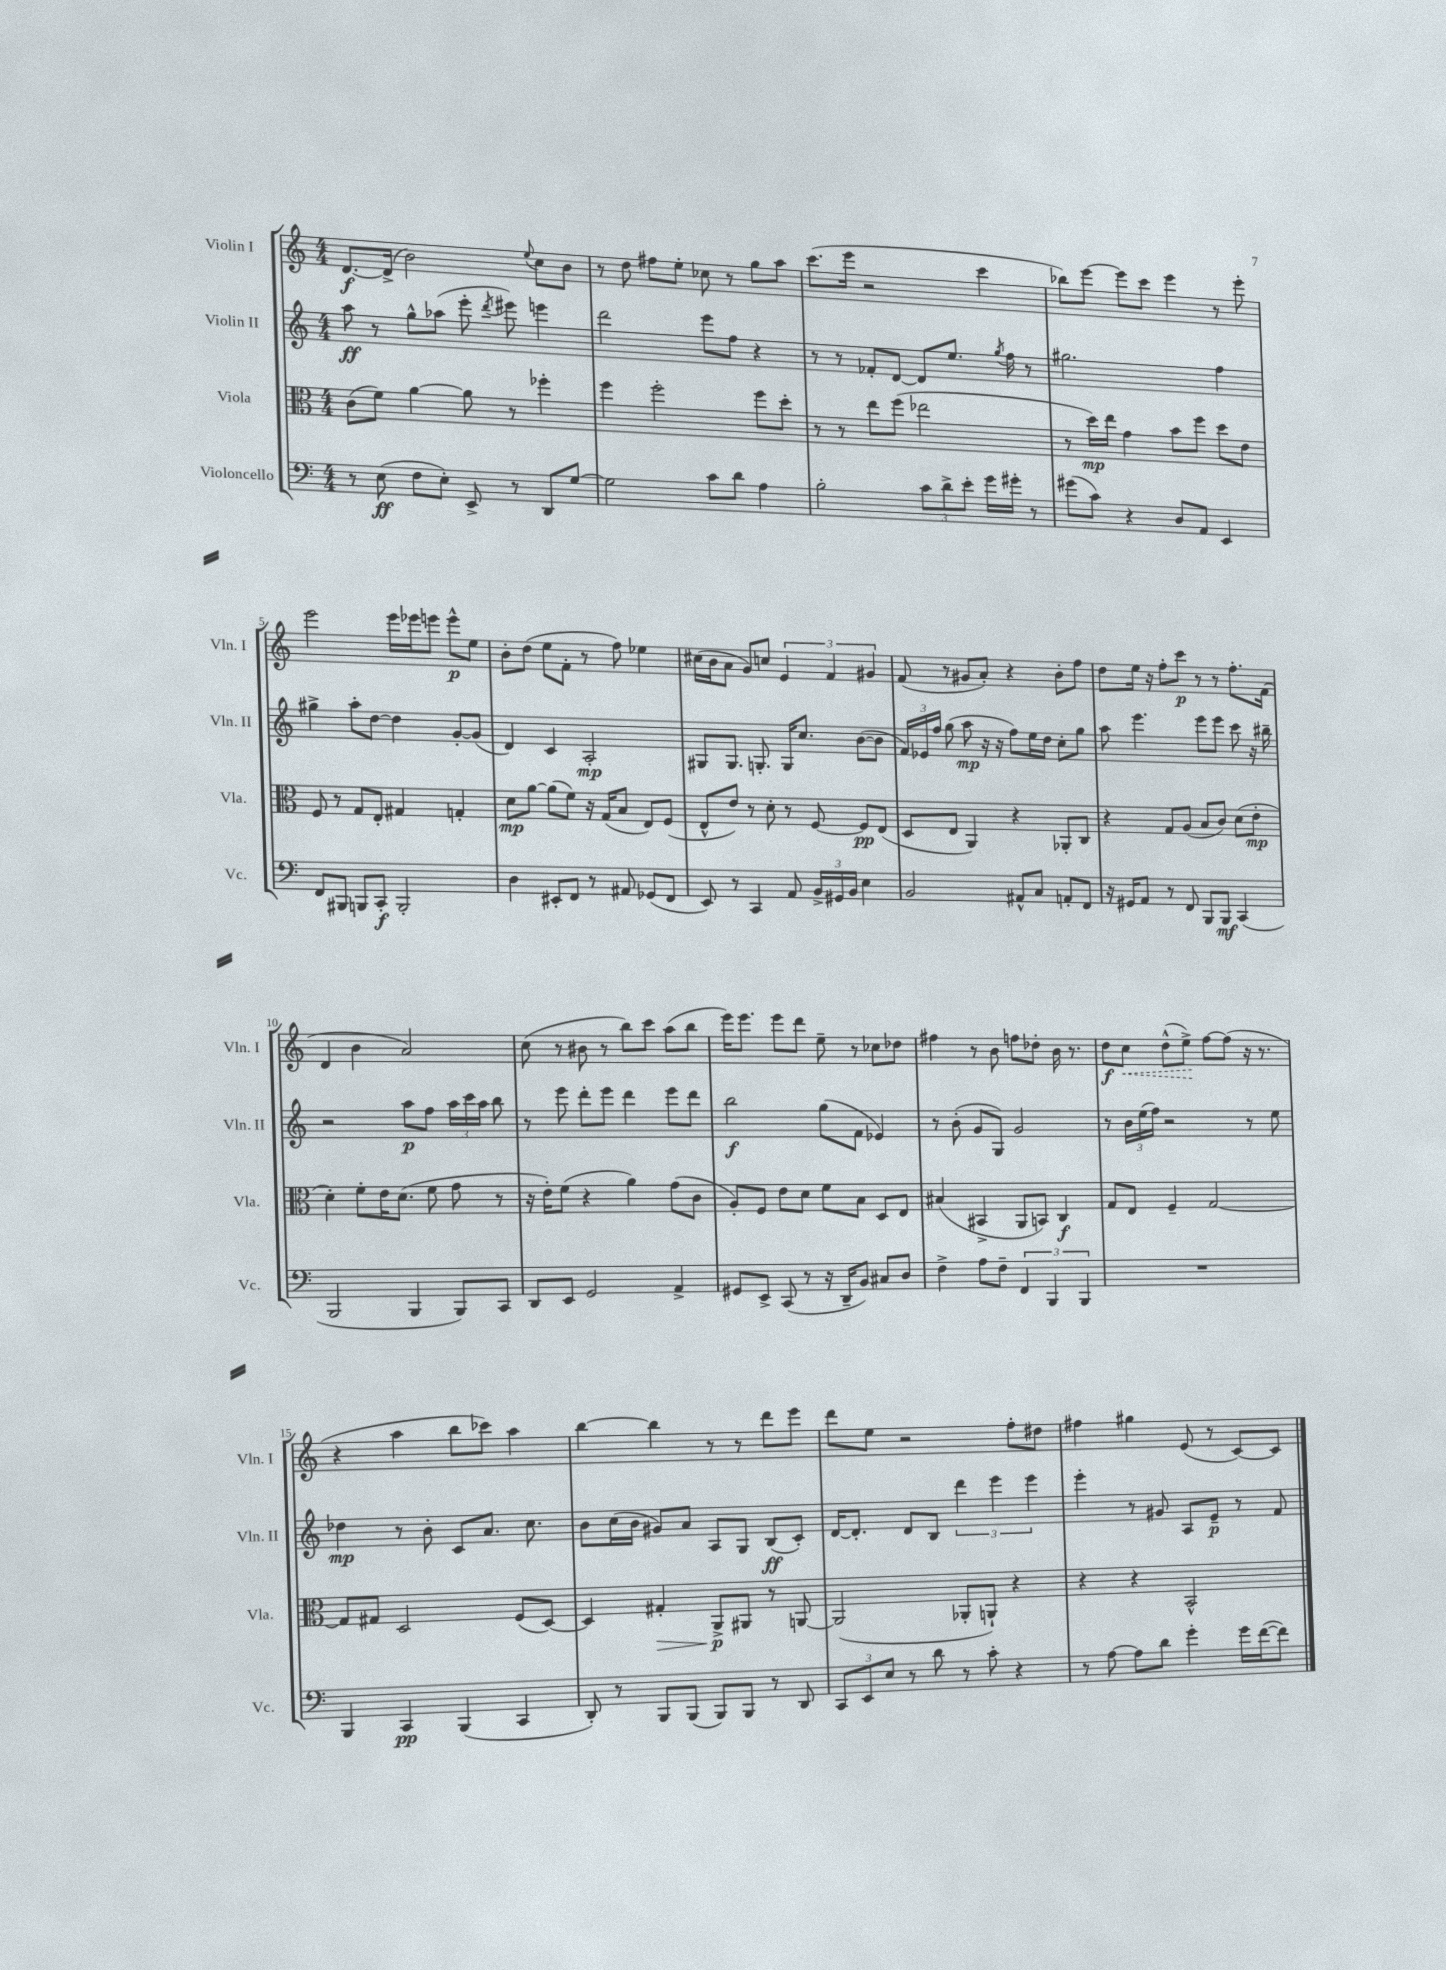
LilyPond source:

<<
\new StaffGroup <<
\new Staff = "s0" \with { instrumentName = "Violin I" shortInstrumentName = "Vln. I" } {
    \clef treble \key c \major \numericTimeSignature \time 4/4
    \autoBeamOff d'8.[~\f d'16]->( b'2) \appoggiatura { e''8 } c''8[ b'8] |
    r8 d''8 fis''8[ e''8]-. ces''8 r8 g''8[ a''8] |
    c'''8.[( e'''16] r2 c'''4 |
    bes''8[) e'''8]~ e'''8[ c'''8] e'''4 r8 e'''8-. |
    e'''2 e'''16[ ees'''16 e'''8] e'''8[-^\p e''8] |
    b'8[-. d''8]( e''8[ f'8]-. r8 f''8) ees''4 |
    cis''16[( b'16 a'8] g'8[) c''8] \tuplet 3/2 { e'4 f'4 gis'4 } |
    f'8( r8 gis'8[ a'8]-.) r4 b'8[-. f''8] |
    d''8[ e''16] r16 f''8[-. c'''8]\p r8 r8 f''8.[-. f'16]( |
    d'4 b'4 a'2) |
    c''8( r8 bis'8 r8 b''8[) c'''8] a''8[( b''8] |
    e'''16[) e'''8.] e'''8[ d'''8] e''8-- r8 ces''8[ des''8] |
    fis''4 r8 b'8 f''8[ des''8]-. b'16 r8. |
    d''8[\f \once \override Hairpin.style = #'dashed-line c''8]\< d''8[-^( e''8]->\!) f''8[~ f''8]( r16 r8. |
    r4 a''4 b''8[ ces'''8]) a''4 |
    b''4~ b''4 r8 r8 d'''8[ e'''8] |
    d'''8[ e''8] r2 f''8[-. dis''8] |
    fis''4 gis''4 e'8( r8 c'8[~) c'8] \bar "|." |
}
\new Staff = "s1" \with { instrumentName = "Violin II" shortInstrumentName = "Vln. II" } {
    \clef treble \key c \major \numericTimeSignature \time 4/4
    \autoBeamOff a''8\ff r8 g''8[-^ aes''8]( e'''8-. \acciaccatura { d'''8 } eis'''8) e'''4 |
    d'''2 e'''8[ f''8] r4 |
    r8 r8 fes'8[-. d'8]~ d'8[ e''8.] \acciaccatura { g''8 } f''16 r8 |
    gis''2. f''4 |
    gis''4-> a''8[-. d''8]~ d''4 g'8[~-. g'8]( |
    d'4) c'4 a2-.\mp |
    gis8[ gis8.] g8.-. g16[ c''8.] b'8[~( b'8] |
    \tuplet 3/2 { f'16[) ees'16 f''16] } g''8( a''8\mp r16 r16 f''8[) e''16 d''16] c''8[-. g''8] |
    a''8 e'''4. e'''8[ e'''8] c'''8 r16 bis''16-- |
    r2 a''8[\p f''8] \tuplet 3/2 { a''16[ c'''16 a''16] } b''8 |
    r8 e'''8 d'''8[-. e'''8] d'''4 e'''8[ d'''8] |
    b''2\f g''8[( f'8] ees'4) |
    r8 b'8-.( g'8[ g8]) g'2 |
    r8 \tuplet 3/2 { b'16[ e''16( f''16]) } r2 r8 e''8 |
    des''4\mp r8 b'8-. c'8[ a'8.] c''8. |
    b'8[ c''16( b'16] gis'8[) a'8] a8[ g8] b8[\ff( c'8]-.) |
    d'16[~ d'8.]-. d'8[ b8] \tuplet 3/2 { d'''4 e'''4 e'''4 } |
    e'''4-. r8 gis'8 a8[ e'8]--\p r8 f'8 \bar "|." |
}
\new Staff = "s2" \with { instrumentName = "Viola" shortInstrumentName = "Vla." } {
    \clef alto \key c \major \numericTimeSignature \time 4/4
    \autoBeamOff c'8[( f'8]) a'4~ a'8 r8 fes''4-. |
    f''4 f''2-. f''8[ d''8]-. |
    r8 r8 e''8[ f''8]( ees''2 |
    r8 d''16[\mp) e''16] g'4 b'8[ f''8] d''8[ e'8] |
    f8 r8 g8[ e8]-. gis4 g4-. |
    d'8[\mp a'8]~ a'8[( f'8]) r16 g16[( b8] e8[) f8]( |
    e8[-^ e'8]) r8 d'8-. r8 f8~ f8[\pp e8]( |
    d8[ e8] a,4) r4 aes,8[-. c8] |
    r4 g8[ a8]( b8[ c'8]) d'8[( e'8]-.\mp |
    d'4-.) f'8[-. e'16 d'8.]( f'8 g'8 r8 |
    r16 e'16[-.) f'8]( r4 a'4) g'8[( c'8] |
    a8[-.) f8] e'8[ d'8] f'8[ b8] d8[ e8] |
    bis4( bis,4-> a,8[ b,8]) c4\f |
    g8[ e8] f4-- g2~ |
    g8[ gis8] d2 f8[( d8]~) |
    d4 gis4-.\> a,8[->\p\! ais,8] r8 a,8~ |
    a,2( aes,8[-. a,8]-!) r4 |
    r4 r4 b,2-^ \bar "|." |
}
\new Staff = "s3" \with { instrumentName = "Violoncello" shortInstrumentName = "Vc." } {
    \clef bass \key c \major \numericTimeSignature \time 4/4
    \autoBeamOff r8 e8\ff( f8[ e8]-.) e,8-> r8 d,8[ g8]~ |
    g2 c'8[ d'8] a4 |
    b2-. \tuplet 3/2 { c'8[ d'8-> e'8]-. } g'16[ gis'16]-. r8 |
    gis'8[( c'8]) r4 d8[ a,8] e,4 |
    f,8[ bis,,8] b,,8[ c,8]-.\f b,,2-. |
    d4 eis,8[-. f,8] r8 ais,8 ges,8[( f,8] |
    e,8) r8 c,4 a,8 \tuplet 3/2 { b,16[-> gis,16 b,16] } e4 |
    b,2 ais,8[-^ c8] a,8[-. f,8] |
    r16 gis,16[ a,8] r8 f,8 b,,8[ b,,8]\mf c,4( |
    b,,2 b,,4 b,,8[) c,8] |
    d,8[ e,8] g,2 a,4-> |
    gis,8[ e,8]-> c,8( r8 r16 d,16[-- b,8]) cis8[ d8] |
    f4-> a8[ f8]-- \tuplet 3/2 { f,4 b,,4 b,,4 } |
    R1 |
    b,,4 c,4\pp b,,4( c,4 |
    d,8-.) r8 b,,8[ b,,8]( b,,8[) b,,8] r8 d,8 |
    \tuplet 3/2 { c,8[ e,8 e8] } r8 d'8 r8 c'8-. r4 |
    r8 a8~ a8[ d'8] g'4-. g'16[ f'16~( f'8]) \bar "|." |
}
>>
>>
